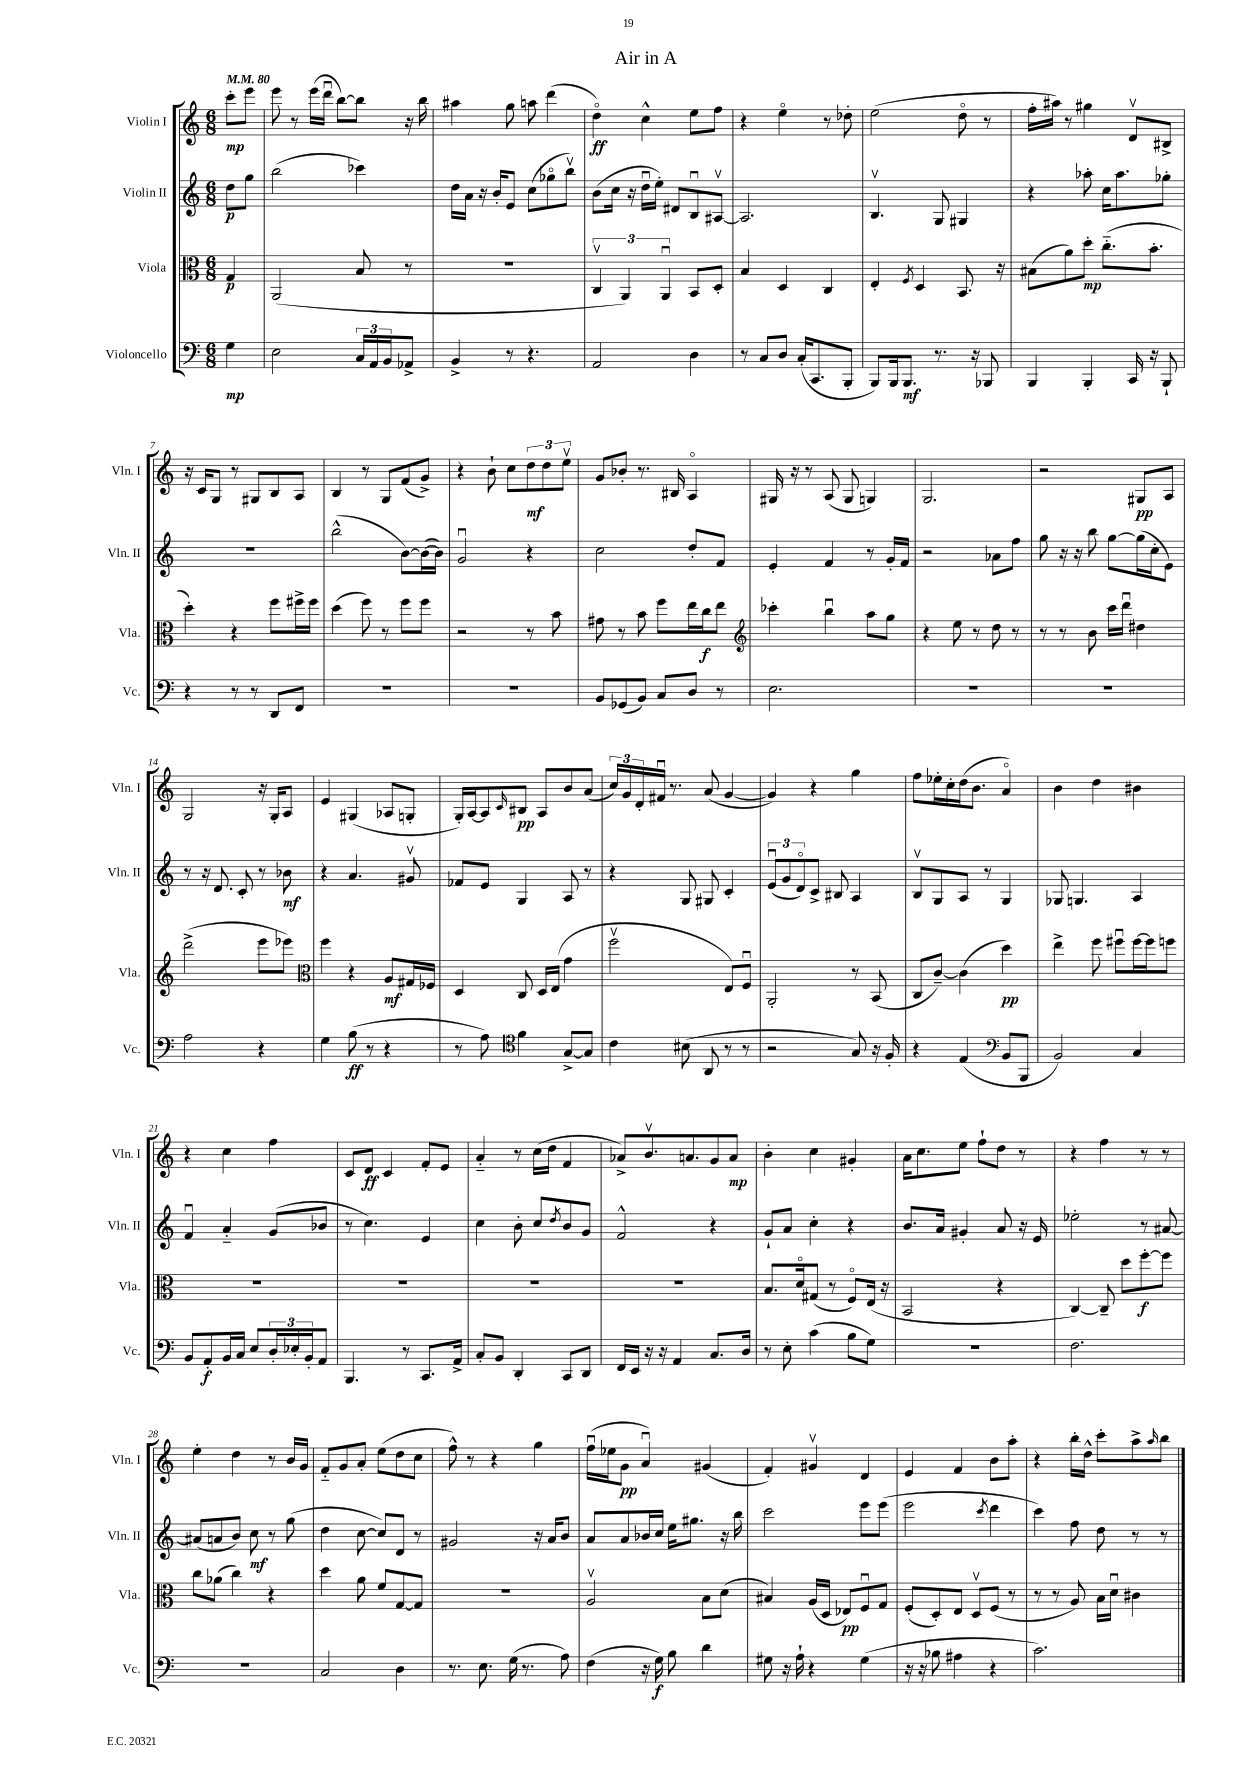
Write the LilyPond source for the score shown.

\header { title = "Air in A" }
<<
\new StaffGroup <<
\new Staff = "s0" \with { instrumentName = "Violin I" shortInstrumentName = "Vln. I" } {
    \clef treble \key c \major \numericTimeSignature \time 6/8 \partial 4 \tempo 4 = 80
    c'''8-.\mp e'''8 |
    e'''8 r8 e'''16( d'''16\downbow b''8~) b''8 r16 b''16 |
    ais''4 g''8 a''8 d'''4( |
    d''4\flageolet\ff) c''4-^ e''8 f''8 |
    r4 e''4\flageolet r8 des''8-. |
    e''2( d''8\flageolet r8 |
    f''16-. ais''16) r8 gis''4 d'8\upbow bis8-> |
    r16 c'16 g8 r8 gis8 b8 a8 |
    b4 r8 g8 f'8( g'8->) |
    r4 b'8-! c''8 \tuplet 3/2 { d''8\mf d''8 e''8\upbow } |
    g'8 bes'8-. r8. bis16 a4\flageolet |
    gis16 r16 r8 a8( gis8 g4) |
    g2. |
    r2 gis8\pp a8 |
    g2 r16 g16-. a8 |
    e'4 gis4( aes8 g8-. |
    g16-.) a16~ a8 \grace { c'16 } bis8\pp a8 b'8 a'8( |
    \tuplet 3/2 { c''16) g'16 d'16-. } fis'16\downbow r8. a'8( g'4~ |
    g'4) r4 g''4 |
    f''8 ees''16-. c''16-. d''16( b'8. a'4\flageolet) |
    b'4 d''4 bis'4 |
    r4 c''4 f''4 |
    c'8 d'8\ff c'4 f'8-. e'8 |
    a'4-_ r8 c''16( d''16 f'4 |
    aes'8->) b'8.\upbow a'8. g'8 a'8\mp |
    b'4-. c''4 gis'4-. |
    a'16 c''8. e''8 f''8-! d''8 r8 |
    r4 f''4 r8 r8 |
    e''4-. d''4 r8 b'16 g'16 |
    f'8-_ g'8 a'8-. e''8( d''8 c''8 |
    f''8-^) r8 r4 g''4 |
    f''16\downbow( ees''16 g'8\pp a'4\downbow) gis'4( |
    f'4-.) gis'4\upbow d'4 |
    e'4 f'4 b'8 a''8-. |
    r4 b''16-. d''16-^ c'''8-. a''8-> \grace { a''16 } b''8 \bar "|." |
}
\new Staff = "s1" \with { instrumentName = "Violin II" shortInstrumentName = "Vln. II" } {
    \clef treble \key c \major \numericTimeSignature \time 6/8 \partial 4
    d''8\p g''8 |
    b''2( ces'''4) |
    d''16 a'16 r16 b'16-. e'8 c''8( ges''8\flageolet b''8\upbow) |
    b'8( c''16 r16 d''16\downbow e''16-.) dis'8 b8\downbow ais8~\upbow |
    ais2. |
    b4.\upbow g8 gis4 |
    r4 aes''8-. c''16 aes''8. ges''8-. |
    R2. |
    b''2-^( b'8~) b'16~( b'16) |
    g'2\downbow r4 |
    c''2 d''8-. f'8 |
    e'4-. f'4 r8 g'16-. f'16 |
    r2 aes'8 f''8 |
    g''8 r16 r16 b''8 g''8~ g''16( c''16-. e'8) |
    r8 r16 d'8. c'8-. r8 bes'8\mf |
    r4 a'4. gis'8\upbow |
    fes'8 e'8 g4 a8 r8 |
    r4 g8 gis8 c'4-. |
    \tuplet 3/2 { e'8\downbow( g'8 d'8\flageolet) } c'8-> bis8 a4 |
    b8\upbow g8 a8 r8 g4 |
    ges8 g4. a4 |
    f'4\downbow a'4-_ g'8( bes'8 |
    r8 c''4.) e'4 |
    c''4 b'8-. c''8 \acciaccatura { d''8 } b'8 g'8 |
    f'2-^ r4 |
    g'8-! a'8 c''4-. r4 |
    b'8. a'16 gis'4-. a'8 r16 e'16 |
    ees''2-. r8 ais'8~ |
    ais'8( a'8 b'8) c''8\mf r8 g''8( |
    d''4 c''8~ c''8) d'8 r8 |
    gis'2 r16 a'16 b'8 |
    a'8 a'8 bes'16 c''16 e''16 gis''8. r16 b''16 |
    c'''2 e'''8 e'''8( |
    e'''2 \acciaccatura { c'''8 } d'''4 |
    c'''4) f''8 d''8 r8 r8 \bar "|." |
}
\new Staff = "s2" \with { instrumentName = "Viola" shortInstrumentName = "Vla." } {
    \clef alto \key c \major \numericTimeSignature \time 6/8 \partial 4
    g4\p |
    a,2( b8 r8 |
    R2. |
    \tuplet 3/2 { c4\upbow a,4) a,4\downbow } b,8 d8-. |
    b4 d4 c4 |
    e4-. \acciaccatura { f8 } d4 b,8. r16 |
    bis8( a'8) d''8-.\mp c''8.-_( b'8.-. |
    d''4-.) r4 f''8 fis''16-> fis''16 |
    d''4( f''8) r8 f''8 f''8 |
    r2 r8 b'8 |
    gis'8 r8 b'8 f''8 e''16 c''16\f e''8 |
    \clef treble ces'''4-. b''4\downbow a''8 g''8 |
    r4 e''8 r8 d''8 r8 |
    r8 r8 b'8 c'''16 d'''16\downbow dis''4 |
    d'''2->( e'''8 ees'''8) |
    \clef alto f''4 r4 a8\mf gis16 fes16 |
    d4 c8 d16 e16( g'4 |
    f''2\upbow e8) f8\downbow |
    a,2-. r8 b,8( |
    c8 c'8~--) c'4( d''4\pp) |
    e''4-> f''8 fis''8\downbow fis''16~ fis''16 f''8 |
    R2. |
    R2. |
    R2. |
    R2. |
    b8. d'16\flageolet gis8( r8 f8\flageolet) e16( r16 |
    b,2 r4 |
    c4~) c8-- d''8 f''8~-.\f f''8 |
    c''8 aes'8( c''4) r4 |
    d''4 a'8 f'8 g8~ g8 |
    R2. |
    a2\upbow b8 d'8( |
    bis4) a16( d16 ees8\pp) f8\downbow g8 |
    f8-.( d8-.) e8 d8\upbow f8( r8 |
    r8 r8 a8) b16 d'16\downbow cis'4 \bar "|." |
}
\new Staff = "s3" \with { instrumentName = "Violoncello" shortInstrumentName = "Vc." } {
    \clef bass \key c \major \numericTimeSignature \time 6/8 \partial 4
    g4\mp |
    e2 \tuplet 3/2 { c16 a,16 b,16 } aes,8-> |
    b,4-> r8 r4. |
    a,2 d4 |
    r8 c8 d8 c16-.( c,8. b,,8-. |
    b,,8) b,,16 b,,8.\mf r8. r16 bes,,8 |
    b,,4 b,,4-. c,16 r16 b,,8-! |
    r4 r8 r8 d,8 f,8 |
    R2. |
    R2. |
    b,8 ges,8( b,8) c8 d8 r8 |
    e2. |
    R2. |
    R2. |
    a2 r4 |
    g4 b8\ff( r8 r4 |
    r8 a8) \clef tenor f'4 g8~-> g8 |
    c'4 bis8( a,8 r8 r8 |
    r2 g8) r16 f16-. |
    r4 e4( \clef bass b,8 b,,8 |
    b,2) c4 |
    b,8 a,8-.\f b,16 c16 e8 \tuplet 3/2 { d16-. ees16-. b,16-. } a,8 |
    b,,4. r8 c,8. a,16-> |
    c8-. b,8 d,4-. c,8 d,8 |
    f,16 e,16 r16 r16 a,4 c8. d16 |
    r8 e8-. c'4( b8 g8) |
    R2. |
    f2. |
    r2. |
    c2 d4 |
    r8. e8. g16( r8. a8) |
    f4( r16 g16\f) b8 d'4 |
    gis8 r16 a16-! r4 gis4( |
    r16 r16 bes8 ais4 r4 |
    c'2.) \bar "|." |
}
>>
>>
